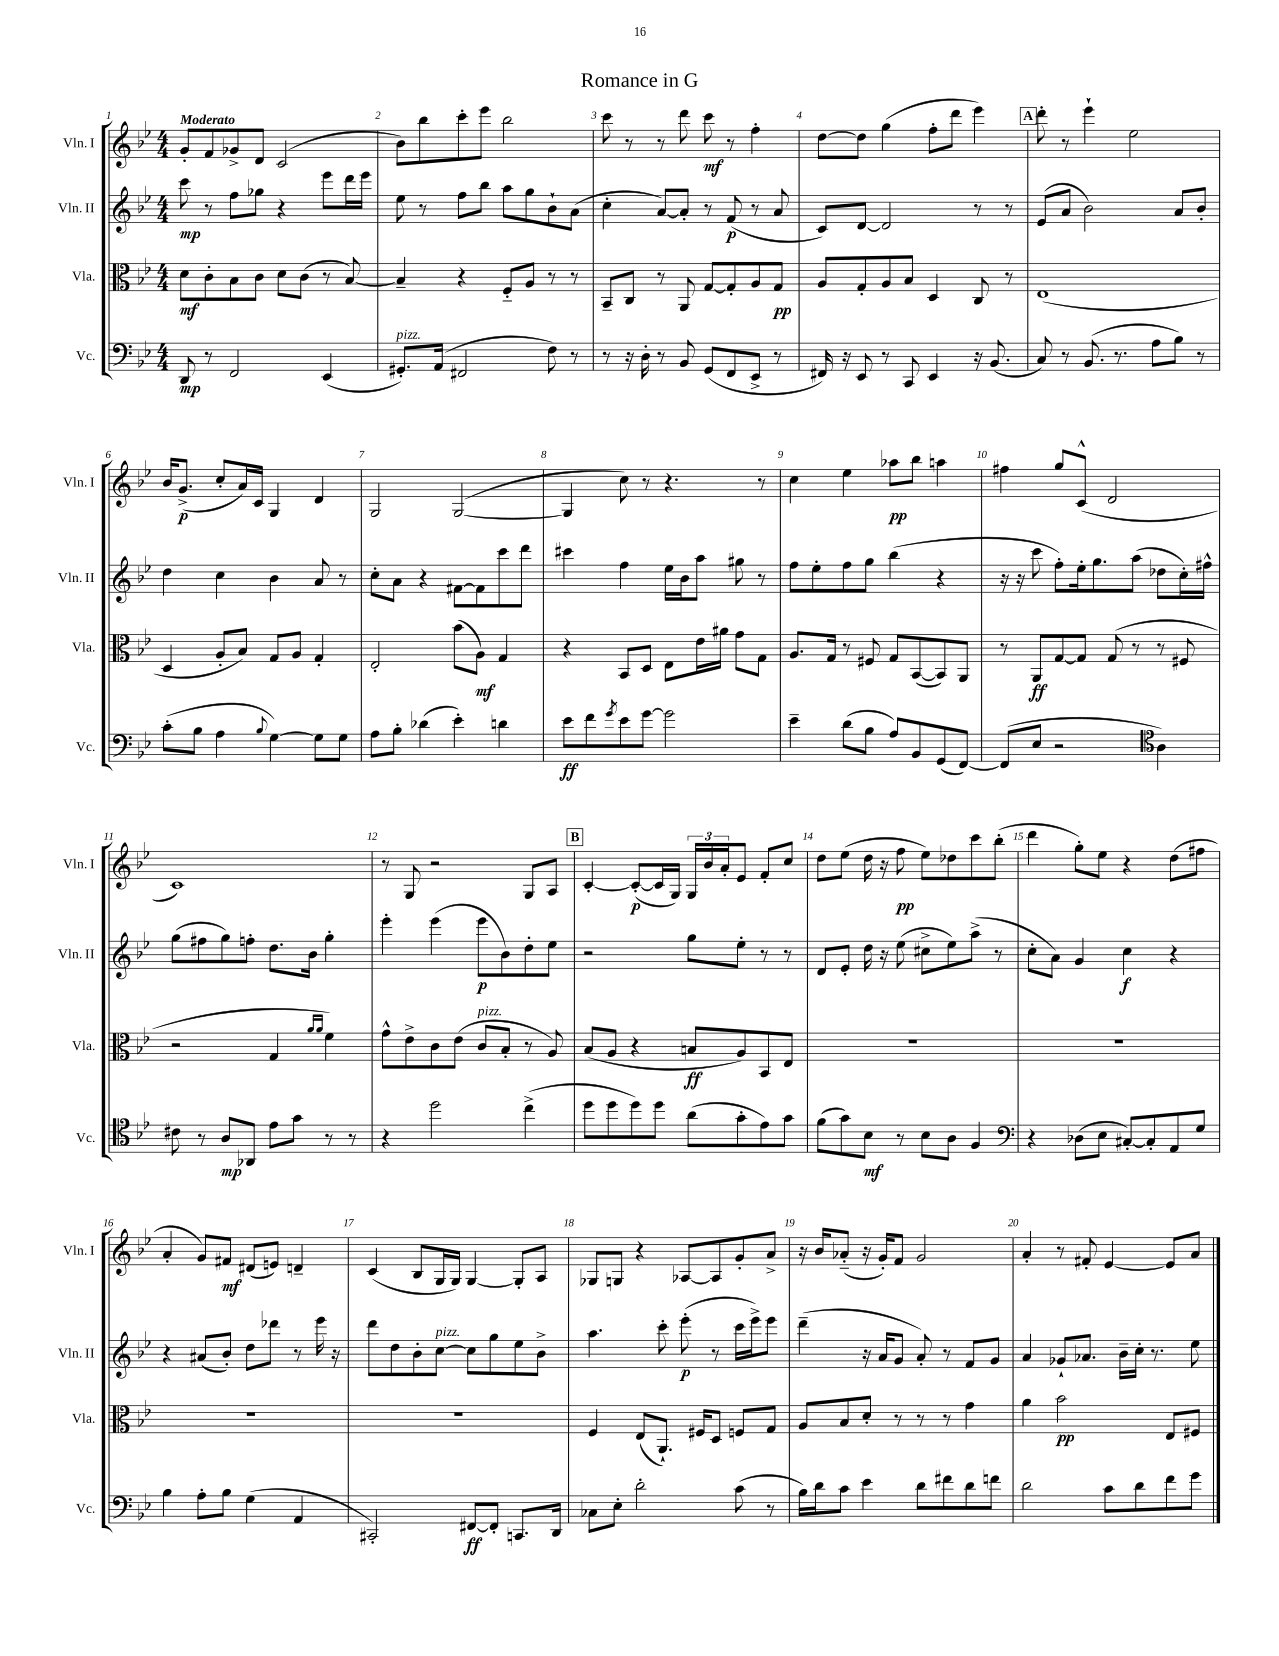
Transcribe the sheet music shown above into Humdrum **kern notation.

**kern	**kern	**kern	**kern
*staff4	*staff3	*staff2	*staff1
*clefF4	*clefC3	*clefG2	*clefG2
*k[b-e-]	*k[b-e-]	*k[b-e-]	*k[b-e-]
*M4/4	*M4/4	*M4/4	*M4/4
8DD/	8d\L	8ccc\	8g'/L
8r	8c'\	8r	8f/
2FF/	8B-\	8ff\L	8g-^/
.	8c\J	8gg-\J	8d/J
.	8d\L	4r	(2c/
.	(8c\J	.	.
(4EE-/	8r	8eee-\L	.
.	[8B-/)	16ddd\L	.
.	.	16eee-\JJ	.
=	=	=	=
8.GG#'/L)	4B-~/]	8ee-\	8b-\L)
.	.	8r	8bb-\
(16AA/Jk	.	.	.
2FF#/	4r	8ff\L	8ccc'\
.	.	8bb-\J	8eee-\J
.	8F'~/L	8aa\L	2bb-\
.	8A/J	8gg\	.
8F\)	8r	8b-`\	.
8r	8r	(8a\J	.
=	=	=	=
8r	8BB-~/L	4cc'\	8ccc\
16r	8C/J	.	8r
16D'\	.	.	.
8r	8r	[8a/L)	8r
8BB-/	8AA/	8a'/]J	8ddd\
(8GG/L	[8G/L	8r	8ccc\
8FF/	8G'/]	(8f/	8r
8EE-^/J	8A/	8r	4ff'\
8r	8G/J	8a/	.
=	=	=	=
16FF#/)	8A/L	8c/L)	[8dd\L
16r	.	.	.
8EE-/	8G'/	[8d/J	8dd\]J
8r	8A/	2d/]	(4gg\
8CC/	8B-/J	.	.
4EE-/	4D/	.	8ff'\L
.	.	.	8ddd\J
16r	8C/	8r	4eee-\)
(8.BB-/	.	.	.
.	8r	8r	.
=	=	=	=
8C/)	(1E-	(8e-/L	8ddd'\
8r	.	8a/J	8r
(8.BB-/	.	2b-\)	4eee-`\
8.r	.	.	.
.	.	.	2ee-\
8A\L	.	.	.
8B-\J)	.	8a/L	.
8r	.	8b-'/J	.
=	=	=	=
(8c'\L	4D/	4dd\	16b-/LK
.	.	.	(8.g^/J
8B-\J	.	.	.
4A\	8A'/L	4cc\	8cc'/L
.	8B-/J)	.	16a/L)
.	.	.	16c/JJ
8qqB-/	.	.	.
[4G\)	8G/L	4b-\	4G/
.	8A/J	.	.
8G\]L	4G'/	8a/	4d/
8G\J	.	8r	.
=	=	=	=
8A\L	2E-'/	8cc'\L	2G/
8B-'\J	.	8a\J	.
(4d-\	.	4r	.
4e-'\)	(8b-\L	[8f#\L	([2G/
.	8A\J)	8f#\]	.
4d\	4G/	8ccc\	.
.	.	8ddd\J	.
=	=	=	=
8e-\L	4r	4ccc#\	4G/]
8f\	.	.	.
8qg/	.	.	.
8e-\	8BB-/L	4ff\	8cc\)
[8g\J	8D/J	.	8r
2g\]	8E-\L	16ee-\LL	4.r
.	.	16b-\J	.
.	16e-\L	8aa\J	.
.	16a#\JJ	.	.
.	8g\L	8gg#\	.
.	8G\J	8r	8r
=	=	=	=
4e-~\	8.A/L	8ff\L	4cc\
.	.	8ee-'\	.
.	16G/Jk	.	.
(8d\L	8r	8ff\	4ee-\
8B-\J	8F#/	8gg\J	.
8A/L)	8G/L	(4bb-\	8aa-\L
8BB-/	([8BB-/	.	8bb-\J
(8GG/	8BB-/])	4r	4aa\
[8FF/J)	8AA/J	.	.
=	=	=	=
(8FF/]L	8r	16r	4ff#\
.	.	16r	.
8E-/J	8AA/L	8ccc\	.
2r	[8G/	8ff'\L)	8gg/L
.	8G/]J	16ee-'\k	(8c^^/J
.	.	8.gg\	.
.	(8G/	.	2d/
.	8r	(8aa\J	.
*clefC4	*	*	*
4A\)	8r	8dd-\L	.
.	8F#/	16cc'\L)	.
.	.	16ff#^^\JJ	.
=	=	=	=
8c#\	2r	(8gg\L	1c)
8r	.	8ff#\	.
8A/L	.	8gg\)	.
8AA-/J	.	8ff'\J	.
8e-\L	4G/	8.dd\L	.
8g\J	.	.	.
.	.	16b-\Jk	.
.	16qqa/LL	.	.
.	16qqa/JJ	.	.
8r	4f\)	4gg'\	.
8r	.	.	.
=	=	=	=
4r	8g^^\L	4eee-'\	8r
.	8e-^\	.	8G/
2dd\	8c\	(4eee-\	2r
.	(8e-\J	.	.
.	8c/L	8eee-\L	.
.	8B-'/J	8b-\)	.
(4cc^\	8r	8dd'\	8G/L
.	8A/)	8ee-\J	8A/J
=	=	=	=
8dd\L	(8B-/L	2r	[4c'/
8dd\	8A/J	.	.
8dd\)	4r	.	(8c'/_L
8dd\J	.	.	16c/]L
.	.	.	16G/JJ)
(8a\L	8B/L	8gg\L	24G/LL
.	.	.	24b-/
.	.	.	24a'/J
8g'\	8A/)	8ee-'\J	8e-/J
8e-\)	8BB-/	8r	8f'/L
8g\J	8E-/J	8r	8cc/J
=	=	=	=
(8f\L	1r	8d/L	8dd\L
8g\)	.	8e-'/J	(8ee-\J
8B-\J	.	16dd\	16dd\
.	.	16r	16r
8r	.	(8ee-\	8ff\
8B-\L	.	8cc#^\L	8ee-\L)
8A\J	.	8ee-\)	8dd-\
4F/	.	(8aa^\J	8ccc\
.	.	8r	(8bb-'\J
=	=	=	=
*clefF4	*	*	*
4r	1r	8cc'\L	4ddd\
.	.	8a\J)	.
(8D-\L	.	4g/	8gg'\L)
8E-\J	.	.	8ee-\J
[8C#'/L)	.	4cc\	4r
8C#'/]	.	.	.
8AA/	.	4r	(8dd\L
8G/J	.	.	8ff#\J
=	=	=	=
4B-\	1r	4r	4a'/
8A'\L	.	(8a#/L	8g/L)
8B-\J	.	8b-'/J)	8f#/J
(4G\	.	8dd\L	(8d#/L
.	.	8ddd-\J	8e/J)
4AA/	.	8r	4d~/
.	.	16eee-\	.
.	.	16r	.
=	=	=	=
2CC#'/)	1r	8ddd\L	(4c/
.	.	8dd\	.
.	.	8b-'\	8B-/L
.	.	[8cc\J	16G/L
.	.	.	16G/JJ)
[8FF#/L	.	8cc\]L	[4G/
8FF#'/]J	.	8gg\	.
8.CC/L	.	8ee-\	8G'/]L
.	.	8b-^\J	8A/J
16DD/Jk	.	.	.
=	=	=	=
8C-\L	4F/	4.aa\	8G-/L
8E-'\J	.	.	8G/J
2d'\	(8E-/L	.	4r
.	8.AA`/J)	8ccc'\	.
.	.	(8eee-'\	[8A-/L
.	16F#/LK	.	.
.	8D/J	8r	8A-/]
(8c\	8F/L	16ccc\LL	8g'/
.	.	16eee-^\J)	.
8r	8G/J	8eee-\J	8a^/J
=	=	=	=
16B-\LL)	8A/L	(4ddd~\	16r
16d\J	.	.	16b-/LK
8c\J	8B-/	.	(8a-'~/J
4e-\	8d'/J	16r	16r
.	.	16a/LK	16g'/LK)
.	8r	8g/J	8f/J
8d\L	8r	8a'/)	2g/
8f#\	8r	8r	.
8d\	4g\	8f/L	.
8f\J	.	8g/J	.
=	=	=	=
2d\	4a\	4a/	4a'/
.	2b-\	8g-`/L	8r
.	.	8.a-/J	8f#'/
8c\L	.	.	[4e-/
.	.	16b-~\LL	.
8d\	.	16cc'\JJ	.
.	.	8.r	.
8f\	8E-/L	.	8e-/]L
8g\J	8F#/J	8ee-\	8a/J
==	==	==	==
*-	*-	*-	*-
